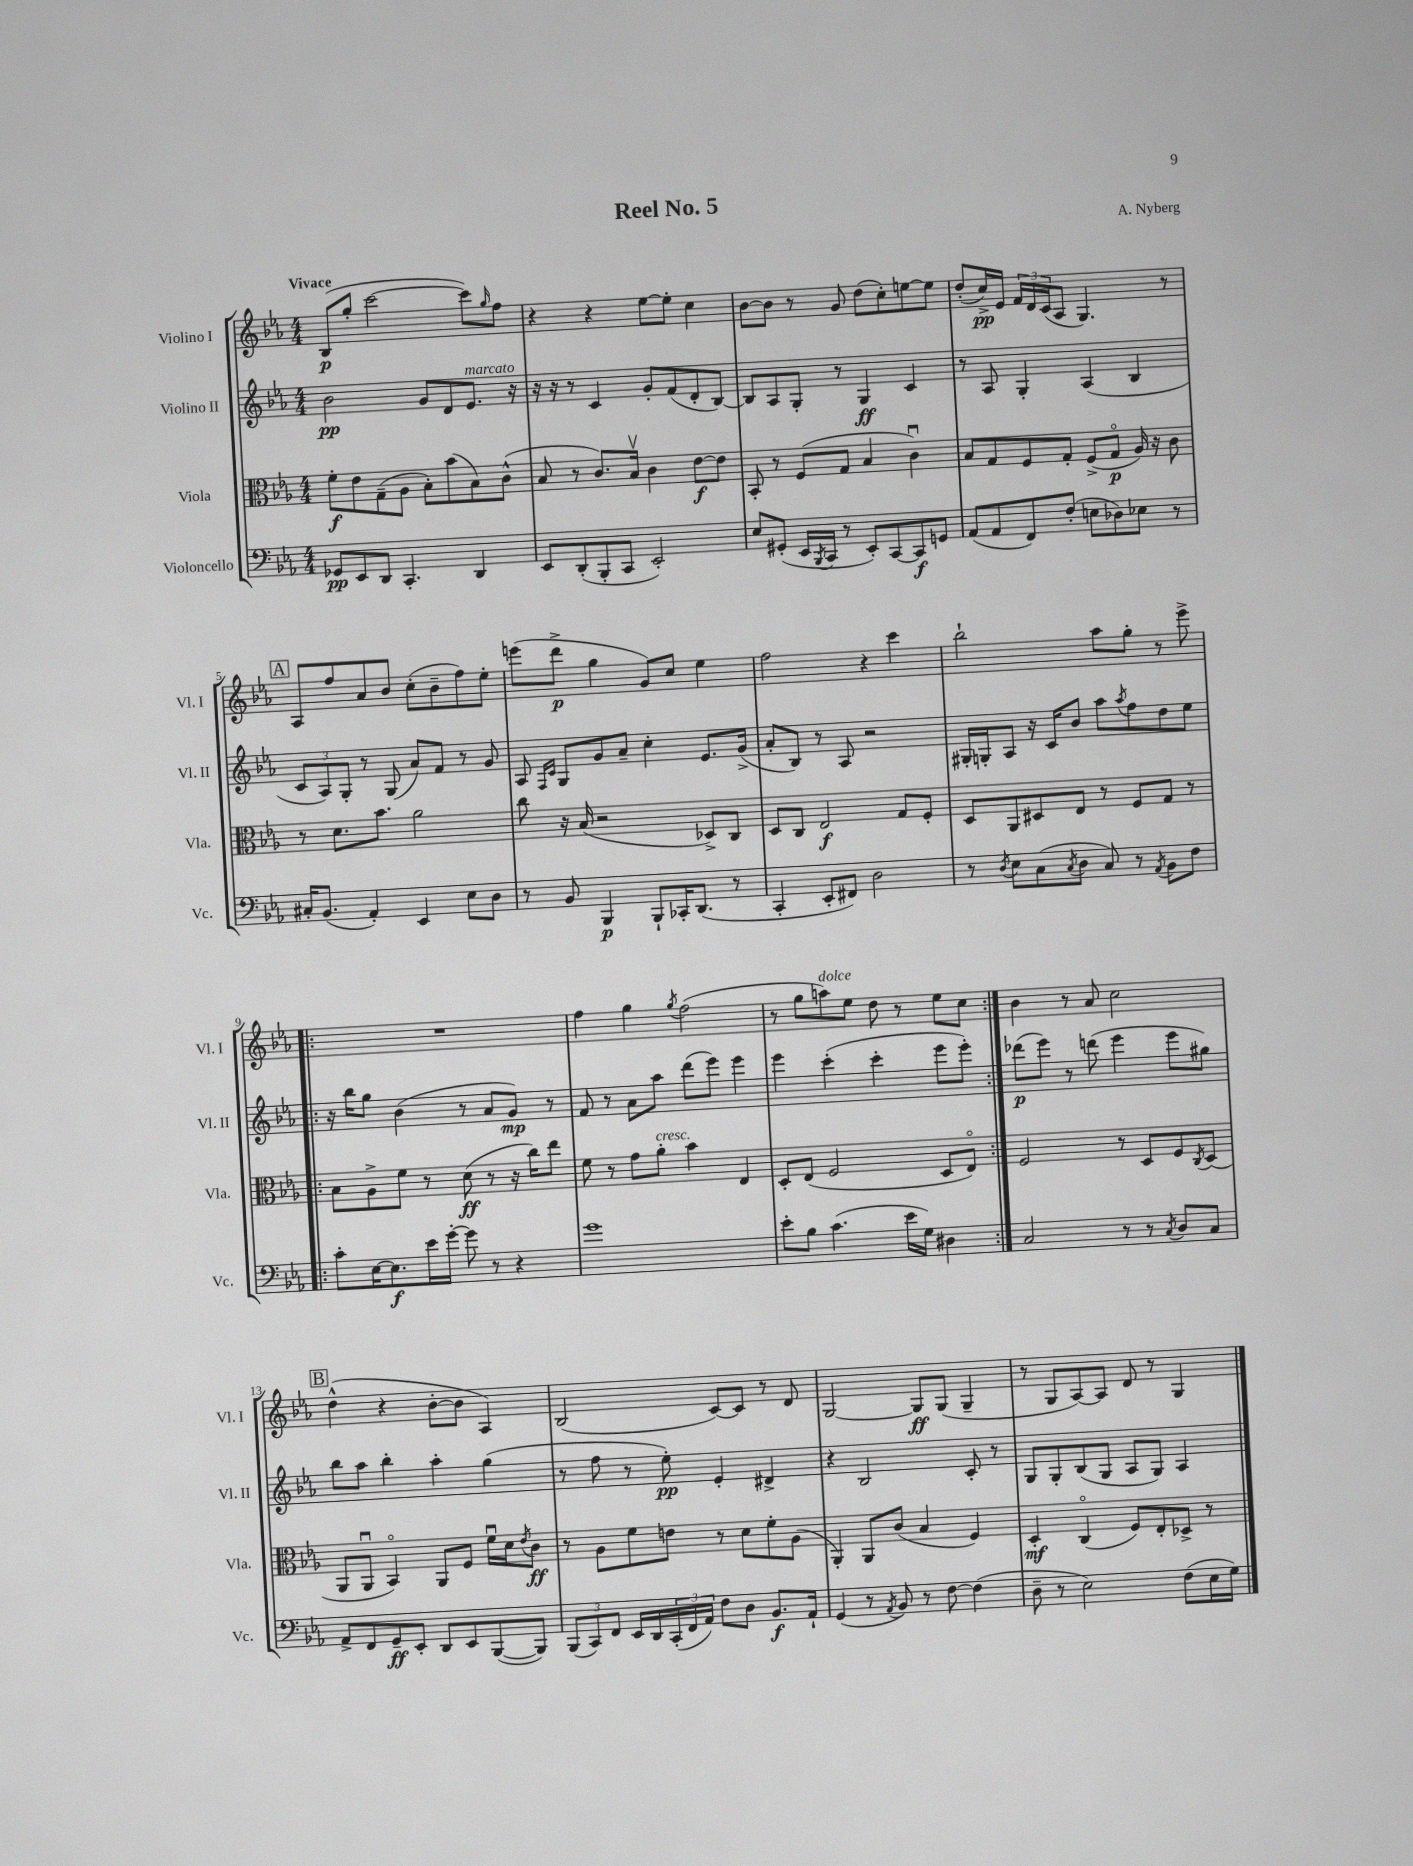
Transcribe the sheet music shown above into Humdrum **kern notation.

**kern	**kern	**kern	**kern
*staff4	*staff3	*staff2	*staff1
*clefF4	*clefC3	*clefG2	*clefG2
*k[b-e-a-]	*k[b-e-a-]	*k[b-e-a-]	*k[b-e-a-]
*M4/4	*M4/4	*M4/4	*M4/4
8GG-	8f'	2b-	(8B-
8EE-	8e-	.	8gg'
8DD	(8G~	.	[2ccc
4.CC'	8A-	.	.
.	8B-')	8g	.
.	(8b-	8d	.
4DD	8B-)	8.e-	8ccc])
.	.	.	16qqgg
.	(8c^^	.	8ff
.	.	16r	.
=	=	=	=
8EE-	8B-	16r	4r
.	.	16r	.
(8DD'	8r	8r	.
8BBB-'	8.c)	4c	4r
8CC	.	.	.
.	16B-v	.	.
2EE-')	4c	8g'	[8ee-
.	.	(8f	8ee-']
.	[8e-	8d'	4cc
.	8e-]	[8B-)	.
=	=	=	=
8E-	8BB-'	8B-]	[8b-
(8GG#'	8r	8A-	8b-]
16EE-	(8F	8G'	8r
8qBBB-	.	.	.
16CC	.	.	.
8r	8G	8r	8g
8EE-')	4B-	4G	(8dd
[8CC	.	.	8cc')
8CC]	4cu)	4c	[8ee
8GG	.	.	8ee]
=	=	=	=
(8AA-	8B-	8r	(8dd'
8AA-	8G	8A-	16cc^)
.	.	.	16e-
8FF)	8F	4G'	24f
.	.	.	24d
.	.	.	(24c
(8F'	8G'	.	8A-
8E	(8F^	(4A-	4.G)
8D-)	8Go	.	.
8E-	16A-)	4B-	.
.	16r	.	.
8r	8c	.	8r
=	=	=	=
16C#'	8r	12c	8A-
(8.BB-	.	.	.
.	.	12A-)	.
.	8.d	.	8ff
.	.	12G'	.
4AA-')	.	8r	8a-
.	8.b-	.	.
.	.	(8G	8b-
4EE-	2a-	8a-)	(8cc'
.	.	8f	8b-~
8E-	.	8r	8ff)
8D	.	8g	8ee-'
=	=	=	=
8r	8cc	8A-	(8eee
.	.	16qqF	.
.	.	16qqc	.
8BB-	16r	8G	8ddd^
.	(16B-	.	.
4BBB-	2r	8g	4gg
.	.	8a-~	.
8BBB-`	.	4cc'	8g)
16CC-'	.	.	8cc
(8.DD	.	.	.
.	8D-^)	8.e-	4ee-
8r	8C	.	.
.	.	(16g^	.
=	=	=	=
4CC'	8D	8a-'	2ff
.	8C	8B-)	.
8EE-'	2E-	8r	.
8FF#)	.	8A-	.
2D	.	2r	4r
.	8G	.	4ccc
.	8F'	.	.
=	=	=	=
8r	8D	16G#'	2bb-`
.	.	16G'	.
8qD	.	.	.
8E-	8AA-	8A-	.
(8C	8D#	16r	.
.	.	16c	.
8qC	.	.	.
8D	8E-	8b-	.
8C)	8r	8aa-	8aa-
.	.	8qaa-	.
8r	8F	8ff	8gg'
8qAA-	.	.	.
8BB-	8G	8dd	8r
8F	8r	8ee-	8eee-^
=!|:	=!|:	=!|:	=!|:
8c'	8B-	16r	1r
.	.	16bb-	.
[16E-	8A-^	8gg	.
8.E-]	.	.	.
.	8f	(4b-	.
16e-	8r	.	.
[16g'	.	.	.
8g]	(8d	8r	.
8r	8r	8a-	.
4r	16r	8g)	.
.	16cc)	.	.
.	8ee-	8r	.
=	=	=	=
1g	8f	8f	4ff
.	8r	8r	.
.	8g	8a-	4gg
.	8a-'	8aa-	.
.	.	.	8qgg
.	4b-	(8ddd	(2ff
.	.	8eee-)	.
.	4E-	4eee-	.
=	=	=	=
8e-'	8D'	4eee-	8r
8B-	(8E-	.	8gg
(4.c	2F	(4ccc'	8aa)
.	.	.	8ee-
.	.	4ccc'	8dd
16e-	.	.	8r
16G)	.	.	.
4D#	8D	8eee-	8ee-
.	8E-o)	8eee-')	8cc
=:|!	=:|!	=:|!	=:|!
2C	2F	(8ddd-	4b-
.	.	8eee-)	.
.	.	8r	8r
.	.	(8ddd	8a-
8r	8r	4eee-	2cc
8r	8D	.	.
8qC	.	.	.
8D	8F	8eee-	.
.	8qC	.	.
8C	(8D	8gg#)	.
=	=	=	=
8AA-^	8AA-	8bb-	(4dd^^
8FF	8AA-u	8aa-	.
8GG~	4BB-o)	4bb-'	4r
8EE-'	.	.	.
8DD	8AA-	4aa-'	[8b-'
8EE-	8F	.	8b-]
([8BBB-	16fu	(4gg	4A-)
.	16d	.	.
.	8qe-	.	.
8BBB-])	8c	.	.
=	=	=	=
(12BBB-	8r	8r	(2B-
12CC)	.	.	.
.	8A-	8ff	.
12FF	.	.	.
16EE-	8f	8r	.
16DD	.	.	.
(24CC'	8e	8ee-')	.
24FF	.	.	.
24AA-)	.	.	.
8F	8r	4e-'	[8c)
8D	8d	.	8c]
8.BB-	8f'	4d#^	8r
.	(8A-	.	8d
16AA-`	.	.	.
=	=	=	=
(4GG	4AA-')	4r	[2G
8r	8AA-	2B-	.
8qAA-	.	.	.
8BB-)	(8c	.	.
8r	4B-	.	8G]
[8F	.	.	(8G
(4F]	4F)	8c'	4G~
.	.	8r	.
=	=	=	=
8D~	4D'	8G	8r
8r	.	8G'	8G
2E-)	(4Co	(8B-	[8A-)
.	.	8G	8A-]
.	8F)	8A-	8d
.	8E-'	8G)	8r
(8F	8D-^	4A-	4G
16E-	8r	.	.
16G)	.	.	.
==	==	==	==
*-	*-	*-	*-
